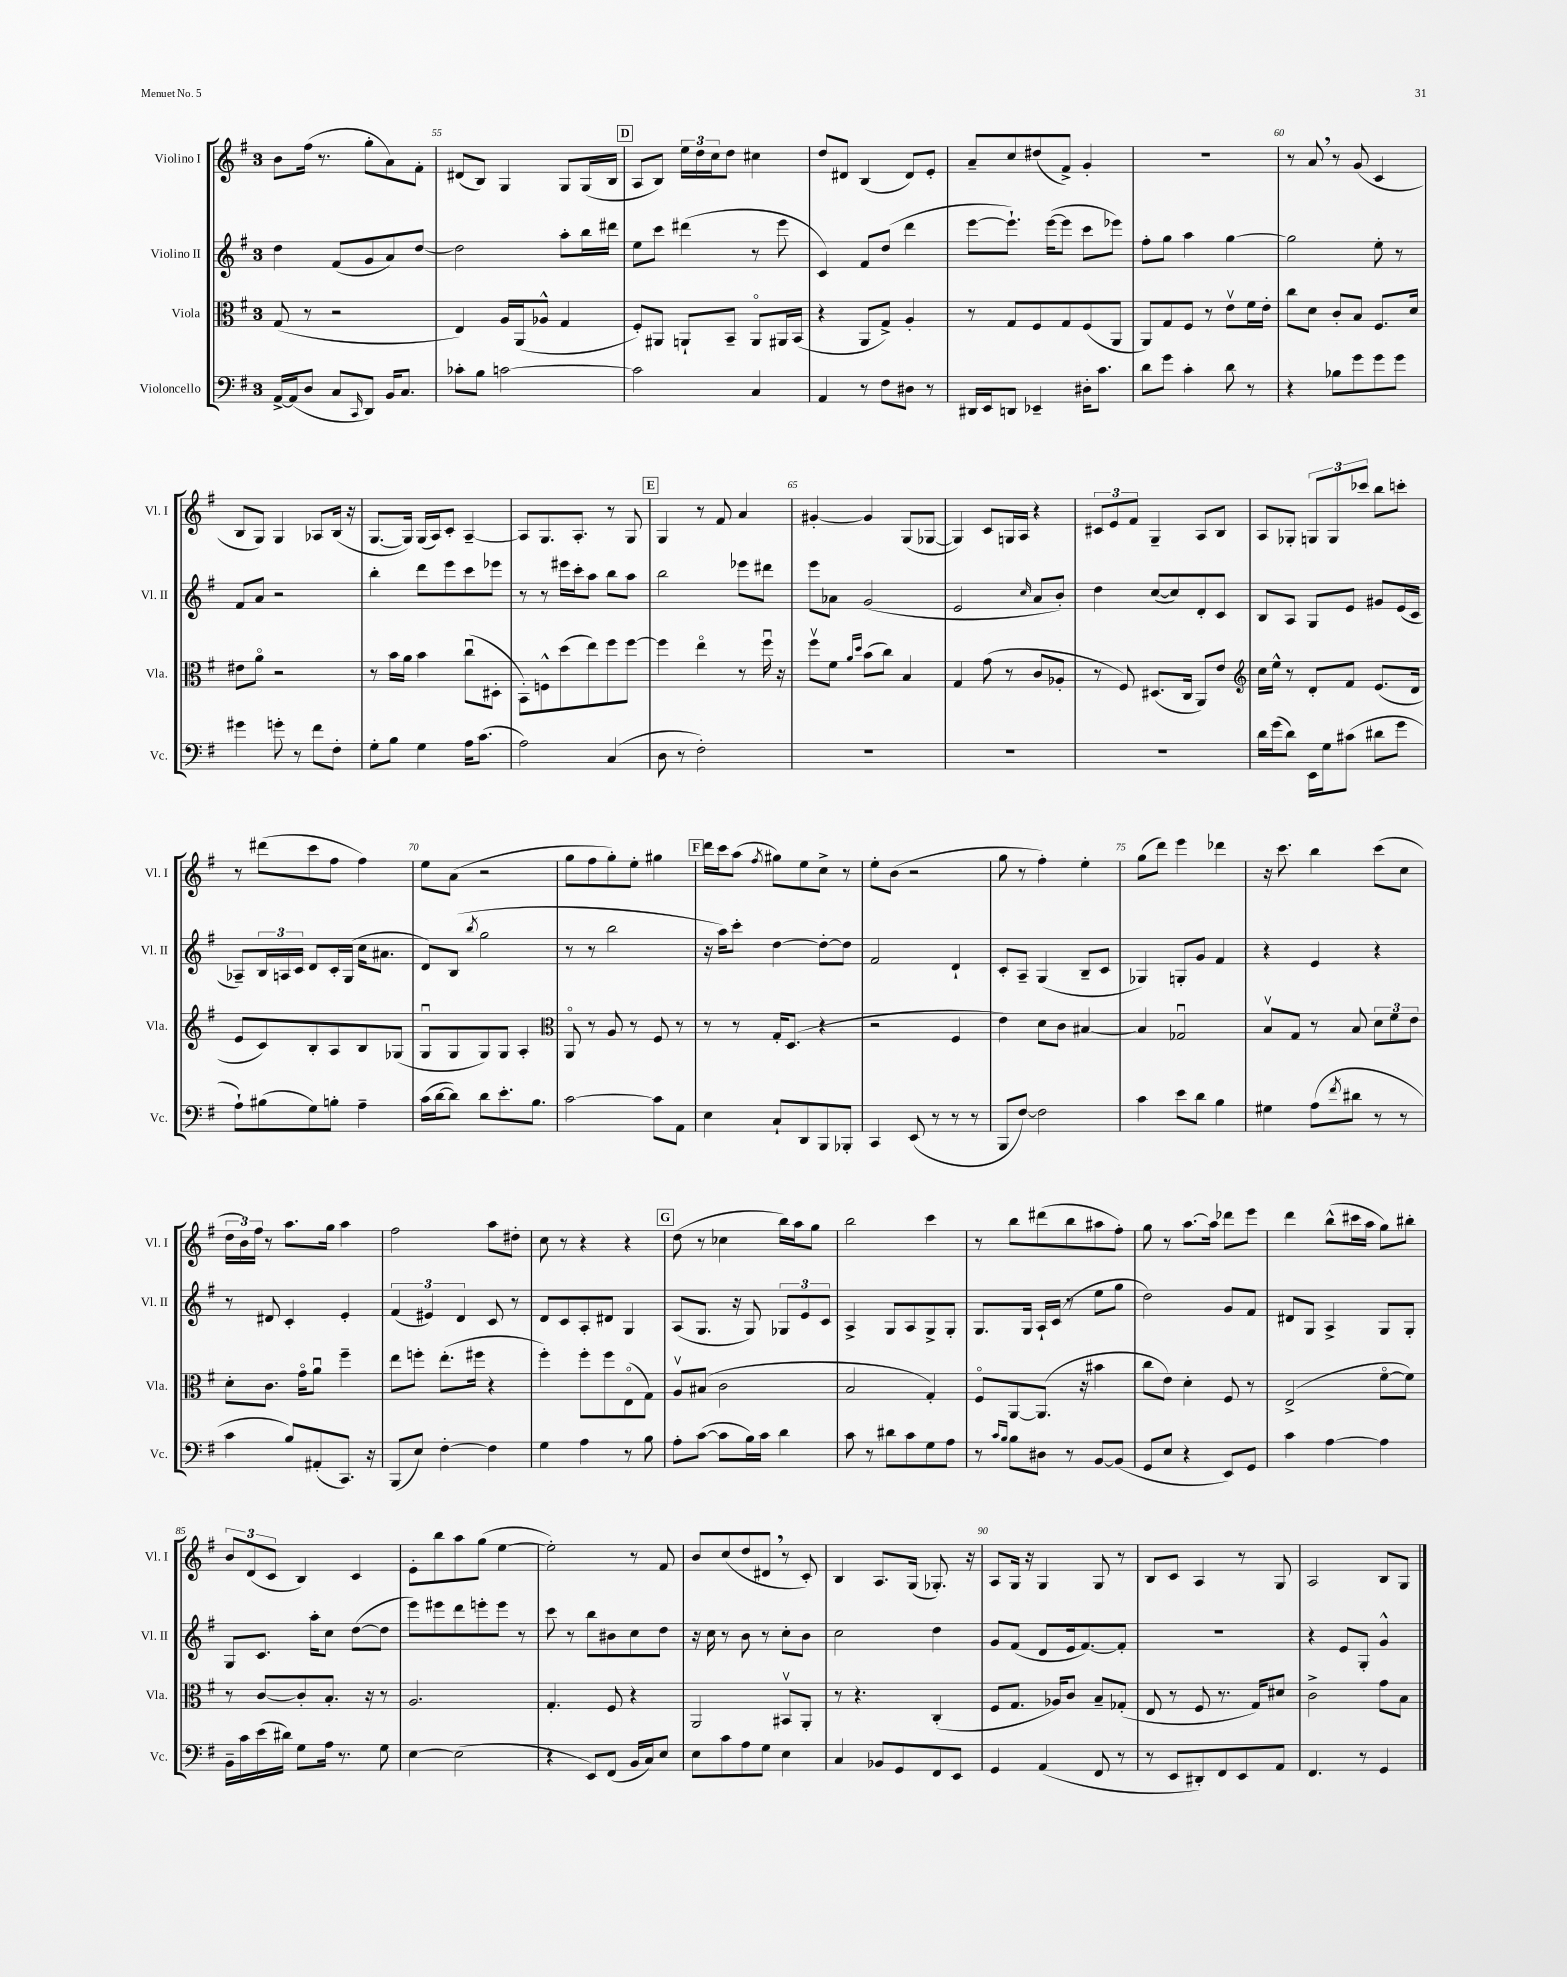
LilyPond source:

<<
\new StaffGroup <<
\new Staff = "s0" \with { instrumentName = "Violino I" shortInstrumentName = "Vl. I" } {
    \clef treble \key g \major \once \override Staff.TimeSignature.style = #'single-digit \time 3/4
    b'8 fis''16( r8. g''8-. a'8) fis'8-. |
    dis'8( b8) g4 g8 g16( b16 |
    \mark \markup { \box "D" } a8 b8) \tuplet 3/2 { e''16 d''16 c''16 } d''8 cis''4 |
    d''8 dis'8 b4( dis'8) e'8-. |
    a'8-- c''8 dis''8( fis'8->) g'4-. |
    R2. |
    r8 a'8 \breathe r8 g'8( c'4 |
    b8 g8) g4 aes8 b16( r16 |
    g8.~ g16) g16( a16) c'8-. a4~-- |
    a8 g8. a8.-. r8 g8 |
    \mark \markup { \box "E" } g4 r8 fis'8 a'4 |
    gis'4~-. gis'4 g8( ges8~ |
    ges4) c'8 g16 a16 r4 |
    \tuplet 3/2 { cis'8 e'8 fis'8 } g4-- a8 b8 |
    a8 ges8-. \tuplet 3/2 { g8 g8 ces'''8 } b''8 c'''8-. |
    r8 dis'''8( c'''8 fis''8 fis''4) |
    e''8 a'8( r2 |
    g''8 fis''8 g''8-.) e''8-. gis''4 |
    \mark \markup { \box "F" } d'''16 c'''16 a''8( \acciaccatura { fis''8 } gis''8) e''8 c''8-> r8 |
    e''8-. b'8( r2 |
    g''8 r8 fis''4-.) e''4-. |
    g''8( d'''8) e'''4 des'''4 |
    r16 c'''8. b''4 c'''8( c''8 |
    \tuplet 3/2 { d''16 b'16) fis''16 } r8 a''8. g''16 a''4 |
    fis''2 a''8 dis''8-. |
    c''8 r8 r4 r4 |
    \mark \markup { \box "G" } d''8( r8 ces''4 b''16) a''16 g''8 |
    b''2 c'''4 |
    r8 b''8 dis'''8( b''8 ais''8 fis''8-.) |
    g''8 r8 a''8.~ a''16 des'''8 e'''8 |
    d'''4 b''8-^( cis'''16 a''16 g''8) bis''8-. |
    \tuplet 3/2 { b'8 d'8( c'8 } b4) c'4 |
    e'8-. b''8 a''8 g''8( e''4~ |
    e''2-.) r8 fis'8 |
    b'8 c''8( d''8 dis'8 \breathe r8 c'8-.) |
    b4 a8. g16( ges8.-.) r16 |
    a8 g16 r16 g4 g8 r8 |
    b8 c'8 a4 r8 g8 |
    a2 b8 g8 \bar "|." |
}
\new Staff = "s1" \with { instrumentName = "Violino II" shortInstrumentName = "Vl. II" } {
    \clef treble \key g \major \once \override Staff.TimeSignature.style = #'single-digit \time 3/4
    d''4 fis'8( g'8 a'8) d''8~ |
    d''2 a''8-. b''16 dis'''16 |
    \mark \markup { \box "D" } e''8 c'''8 dis'''4( r8 e'''8 |
    c'4) fis'8 d''8( d'''4 |
    e'''8~ e'''8.-!) e'''16~( e'''8 c'''8 ees'''8) |
    fis''8-. g''8 a''4 g''4~ |
    g''2 e''8-. r8 |
    fis'8 a'8 r2 |
    b''4-. d'''8 e'''8 c'''8 ees'''8 |
    r8 r8 eis'''16 c'''16-. a''8 b''8 a''8 |
    \mark \markup { \box "E" } b''2 ees'''8 dis'''8 |
    e'''8 aes'8 g'2( |
    e'2 \grace { c''16 } a'8 b'8-.) |
    d''4 c''8~( c''8) d'8-. c'8 |
    b8 a8 g8 e'8 gis'8 e'16( c'16 |
    aes8--) \tuplet 3/2 { b16 a16 c'16 } d'8 c'16-. g16( c''16 ais'8. |
    d'8) b8( \acciaccatura { b''8 } g''2 |
    r8 r8 b''2 |
    \mark \markup { \box "F" } r16 a''16) c'''8-. d''4~ d''8~-. d''8 |
    fis'2 d'4-! |
    c'8-. a8-- g4( b8-- c'8 |
    ges4) g8-. g'8 fis'4 |
    r4 e'4 r4 |
    r8 dis'8 c'4-. e'4-. |
    \tuplet 3/2 { fis'4( eis'4) d'4 } c'8 r8 |
    d'8 c'8 a8-. dis'8 g4 |
    \mark \markup { \box "G" } a8( g8. r16 g8) \tuplet 3/2 { ges8 e'8 c'8 } |
    a4-> g8 a8 g8-> g8-. |
    g8. g16 a16-! c'16( r8 e''8 g''8 |
    d''2) g'8 fis'8 |
    dis'8 g8 a4-> g8 g8-. |
    g8 c'8. a''16-. c''8 d''8~( d''8 |
    e'''8) eis'''8 d'''8 e'''8-. e'''8 r8 |
    c'''8 r8 b''8 bis'8 c''8 d''8 |
    r16 c''16 r8 b'8 r8 c''8-. b'8 |
    c''2 d''4 |
    g'8 fis'8( d'8 e'16 fis'8.~) fis'8-. |
    R2. |
    r4 e'8 g8-. g'4-^ \bar "|." |
}
\new Staff = "s2" \with { instrumentName = "Viola" shortInstrumentName = "Vla." } {
    \clef alto \key g \major \once \override Staff.TimeSignature.style = #'single-digit \time 3/4
    g8( r8 r2 |
    e4) a16 a,16( aes8-^ g4 |
    \mark \markup { \box "D" } fis8-.) ais,8 a,8-! b,8-- a,8\flageolet ais,16 b,16( |
    r4 a,8 g8->) a4-. |
    r8 g8 fis8 g8 fis8( a,8 |
    a,8) g8 fis8 r8 e'8\upbow fis'16 e'16-. |
    c''8 d'8 c'8-. b8 fis8. d'16 |
    eis'8 a'8\flageolet r2 |
    r8 b'16 a'16 b'4 c''8\downbow( dis8-. |
    b,8-.) f8-^ d''8( e''8) fis''8 fis''8~ |
    \mark \markup { \box "E" } fis''4 e''4\flageolet r8 fis''16\downbow r16 |
    fis''8\upbow fis'8 \grace { a'16 d''16 } b'8( c''8) b4 |
    g4 g'8( r8 c'8 aes8-. |
    r8 fis8) dis8.( c16 a,8) e'8 |
    \clef treble c''16 e''16-^ r8 d'8-. fis'8 e'8.( d'16 |
    e'8 c'8) b8-. a8 b8 ges8( |
    g8\downbow g8 g8) g8 a4-. |
    \clef alto a,8\flageolet r8 a8 r8 fis8 r8 |
    \mark \markup { \box "F" } r8 r8 g16-. d8.( r4 |
    r2 fis4 |
    e'4) d'8 c'8 bis4~ |
    bis4 ges2\downbow |
    b8\upbow g8 r8 b8 \tuplet 3/2 { d'8 fis'8 e'8 } |
    d'8-. c'8. g'16\flageolet a'8\downbow fis''4-- |
    e''8 f''8-. e''8.-.( fis''16 r4 |
    fis''4-.) fis''8-. fis''8 e8\flageolet( g8) |
    \mark \markup { \box "G" } a8\upbow bis8( c'2 |
    b2 g4-.) |
    fis8\flageolet a,8~ a,8.( r16 bis'4 |
    c''8 e'8) d'4-. fis8 r8 |
    e2->( fis'8~\flageolet fis'8) |
    r8 c'8~ c'8-. b8.-. r16 r8 |
    a2. |
    g4.-. fis8 r4 |
    a,2 bis,8\upbow a,8-. |
    r8 r4. c4-.( |
    fis8 g8. aes16) c'8 b8-- ges8-.( |
    e8 r8 fis8 r8. g16) dis'8 |
    c'2-> g'8 b8 \bar "|." |
}
\new Staff = "s3" \with { instrumentName = "Violoncello" shortInstrumentName = "Vc." } {
    \clef bass \key g \major \once \override Staff.TimeSignature.style = #'single-digit \time 3/4
    a,16~-> a,16( d8 c8 \grace { c,16 } d,8) b,16 c8. |
    ces'8-. b8 c'2~ |
    \mark \markup { \box "D" } c'2 c4 |
    a,4 r8 fis8 dis8 r8 |
    dis,16 e,16 d,8 ees,4-- dis16-. c'8. |
    d'8 g'8 c'4-. d'8 r8 |
    r4 bes8 g'8 g'8 g'8 |
    gis'4 g'8-. r8 fis'8 fis8-. |
    g8-. b8 g4 a16 c'8.( |
    a2) c4( |
    \mark \markup { \box "E" } d8 r8 fis2-.) |
    R2. |
    R2. |
    R2. |
    d'16 g'16( d'8) e,16 g16 cis'8( dis'8 g'8 |
    a8-!) bis8( g8) b8-. a4-- |
    c'16( d'16~ d'8) d'8 e'8.-. b8. |
    c'2~ c'8 a,8 |
    \mark \markup { \box "F" } e4 c8-! d,8 b,,8 bes,,8-. |
    c,4 e,8( r8 r8 r8 |
    b,,8 fis8~) fis2 |
    c'4 e'8 d'8 b4 |
    gis4 a8( \acciaccatura { fis'8 } dis'8 r8 r8 |
    c'4 b8) ais,8-.( c,8.) r16 |
    b,,8( e8) fis4~-. fis4 |
    g4 a4 r8 b8 |
    \mark \markup { \box "G" } a8-. c'8~( c'8 b16) c'16 d'4 |
    c'8 r8 dis'8 c'8 g8 a8 |
    r8 \grace { c'16 b16 } b8 dis8 r8 b,8~ b,8( |
    g,8 e8 r4 e,8) g,8 |
    c'4 a4~ a4 |
    b,16-- c'16 e'16( dis'16) g8 a16 r8. g8 |
    e4~ e2( |
    r4 e,8) fis,8( b,16 c16) e8 |
    e8 c'8 a8 g8 e4 |
    c4 bes,8 g,8 fis,8 e,8 |
    g,4 a,4( fis,8 r8 |
    r8 e,8 dis,8-.) fis,8 e,8 a,8 |
    fis,4. r8 g,4 \bar "|." |
}
>>
>>
\layout { \context { \Score currentBarNumber = #54 \override BarNumber.break-visibility = ##(#f #t #t) barNumberVisibility = #(every-nth-bar-number-visible 5) } }
